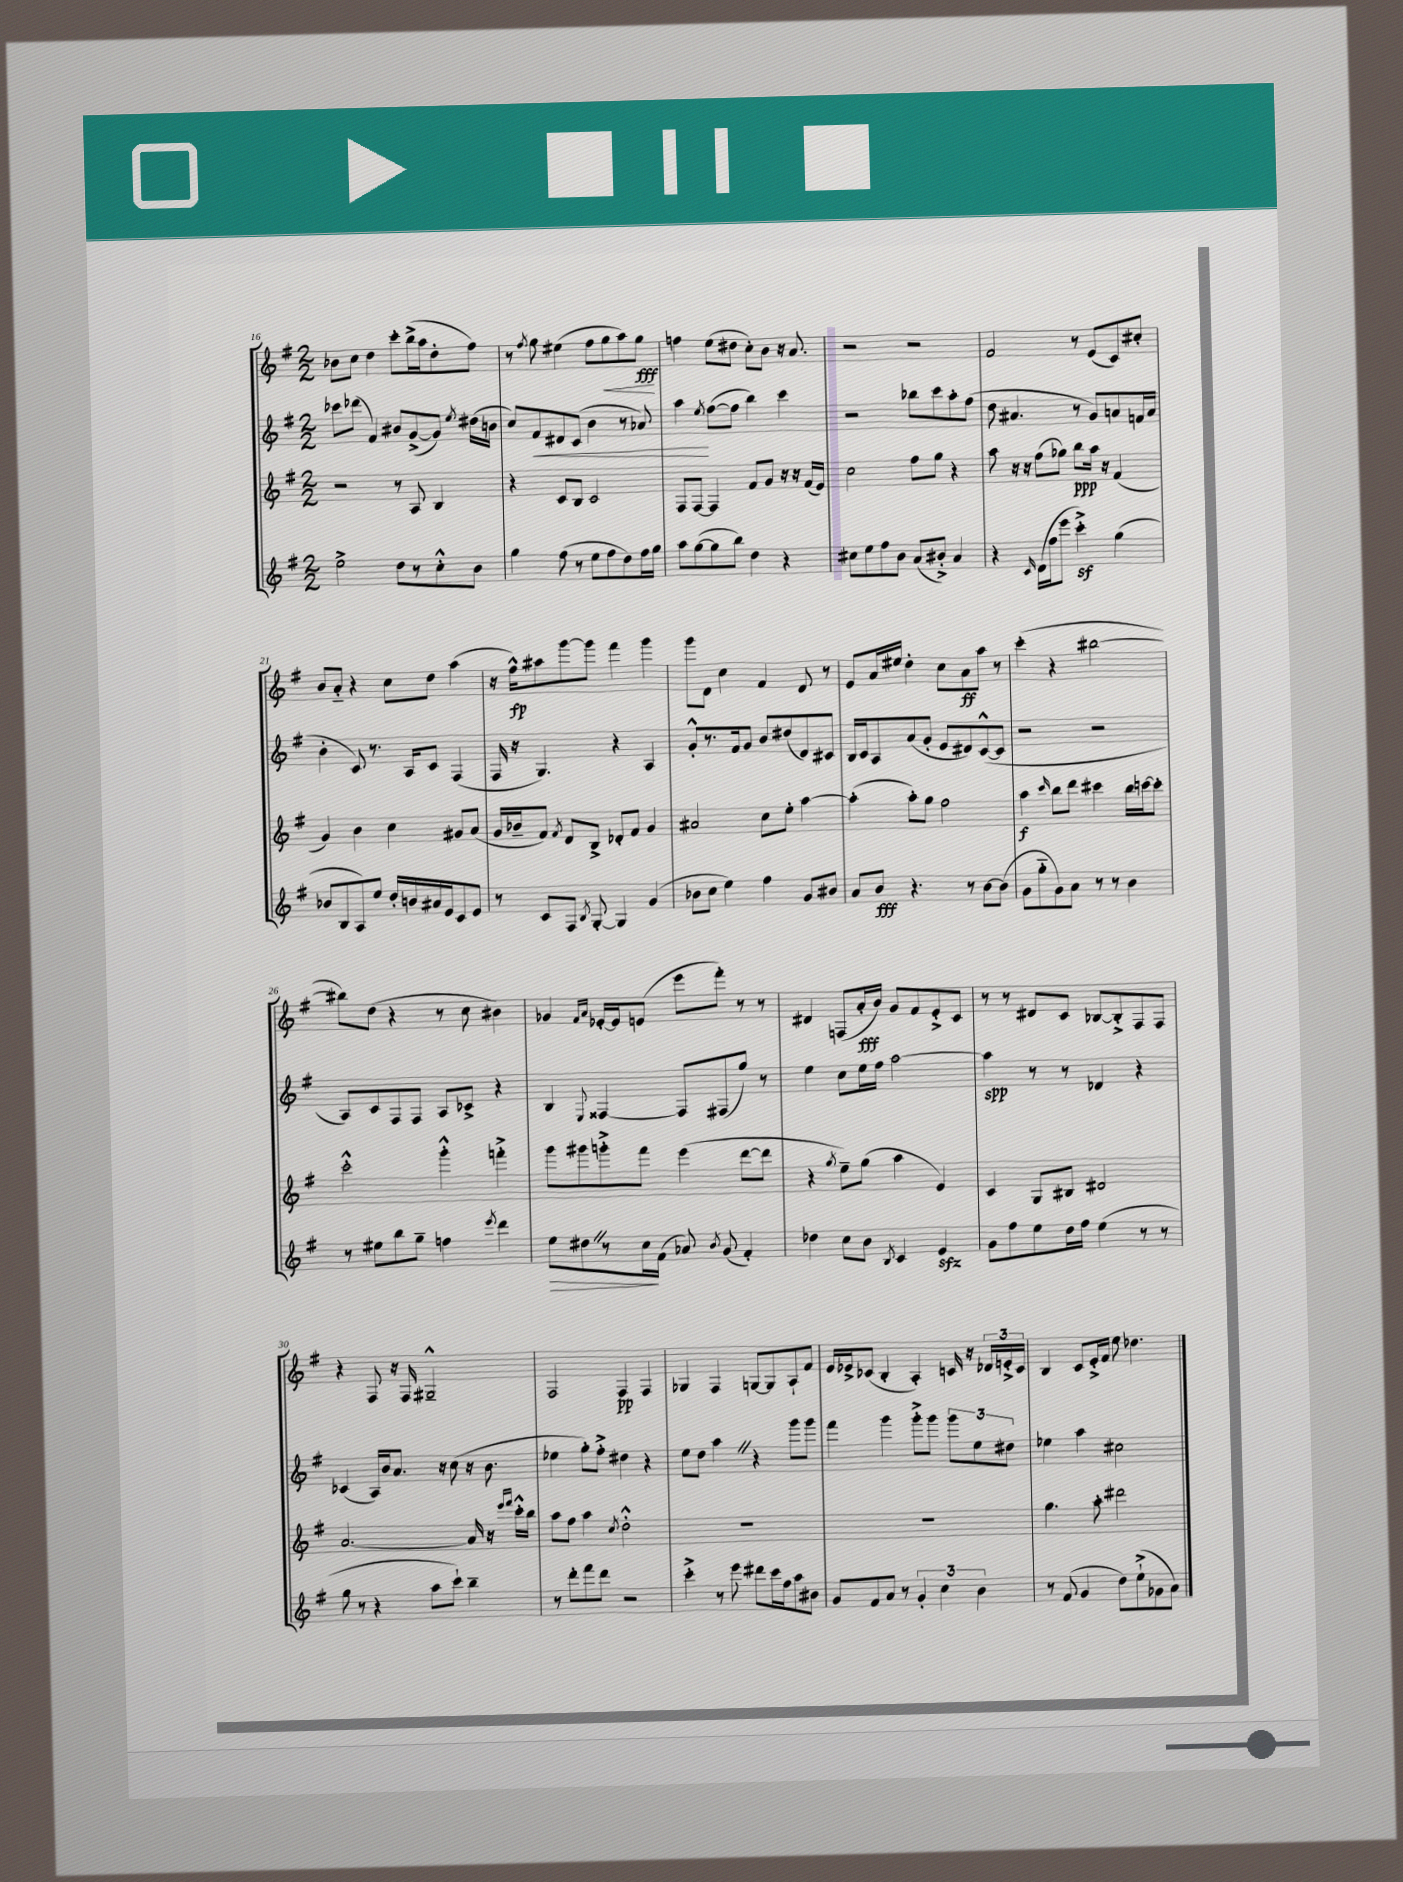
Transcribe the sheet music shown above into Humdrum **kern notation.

**kern	**dynam	**kern	**dynam	**kern	**dynam	**kern	**dynam
*part4	*part4	*part3	*part3	*part2	*part2	*part1	*part1
*staff4	*staff4	*staff3	*staff3	*staff2	*staff2	*staff1	*staff1
*clefG2	*	*clefG2	*	*clefG2	*	*clefG2	*
*k[f#]	*	*k[f#]	*	*k[f#]	*	*k[f#]	*
*M2/2	*	*M2/2	*	*M2/2	*	*M2/2	*
=16	=16	=16	=16	=16	=16	=16	=16
2ee^\	.	2r	.	8ccc-X\L	.	8b-X\L	.
.	.	.	.	(8ddd-X\J	.	8cc\J	.
.	.	.	.	4f#/)	.	4dd\	.
8dd\L	.	8r	.	8b#X/L	.	8ccc'\L	.
8r	.	8A/	.	([8g^/	.	(16bb^\L	.
.	.	.	.	.	.	16aa\J	.
8cc'^^\	.	4B/	.	8g/J])	.	8dd'\	.
.	.	.	.	8qee/	.	.	.
8b\J	.	.	.	(16dd#X\LL	.	8ff#\J)	.
.	.	.	.	16bn\JJ	.	.	.
=17	=17	=17	=17	=17	=17	=17	=17
4gg\	.	4r	.	8cc/L)	.	8r	.
.	.	.	.	.	.	8qff#/	.
!	!	!	!	!	!LO:HP:b	!	!
.	.	.	.	8f#/	<	8gg\	.
(8ff#\	.	8c/L	.	8d#X/	.	(4ee#X\	.
8r	.	8B/J	.	(8c/J	.	.	.
8ee\L	.	2c/	.	4b\	.	8ff#\L	.
!	!	!	!	!	!	!	!LO:HP:b
8ff#\	.	.	.	.	.	8gg\	<
8dd\)	.	.	.	8r	.	8aa\)	.
16ff#\L	.	.	.	8a-X/)	.	8gg\J	fff
16gg\JJ	.	.	.	.	.	.	.
.	.	.	.	.	.	.	[
=18	=18	=18	=18	=18	=18	=18	=18
8aa\L	.	8F#/L	.	4aa\	.	4ffn\	.
([8gg\	.	[8F#/J	.	.	.	.	.
.	.	.	.	8qee/	.	.	.
8gg\]	.	4F#/]	.	([8ff#\L	[	(8ee\L	.
8bb\J)	.	.	.	8ff#\J]	.	8dd#X\J	.
4dd\	.	8f#/L	.	4bb\)	.	8cc'\L)	.
.	.	8g/J	.	.	.	8b\J	.
4r	.	16r	.	4ccc\	.	16r	.
.	.	16r	.	.	.	8.a/	.
.	.	(16f#/LL	.	.	.	.	.
.	.	16e/JJ)	.	.	.	.	.
=19	=19	=19	=19	=19	=19	=19	=19
8cc#X\L	.	2cc\	.	2r	.	2r	.
8ee\	.	.	.	.	.	.	.
8ff#\	.	.	.	.	.	.	.
8b\J	.	.	.	.	.	.	.
(8a/L	.	8ff#\L	.	8bb-X\L	.	2r	.
8b#X'^/J)	.	8gg\J	.	8ccc\	.	.	.
4a/	.	4r	.	8aa'\	.	.	.
.	.	.	.	(8ff#\J	.	.	.
=20	=20	=20	=20	=20	=20	=20	=20
4r	.	8aa\	.	8dd\	.	2f#/	.
.	.	16r	.	4.a#X/	.	.	.
.	.	16r	.	.	.	.	.
16qqc/	.	.	.	.	.	.	.
(16d\LL	.	(8ff#\L	.	.	.	.	.
16ff#\J	.	.	.	.	.	.	.
8eee\J	.	8gg-X\J)	.	.	.	.	.
4cccz'^\)	.	8bb\L	ppp	8r	.	8r	.
.	.	16aa\Jk	.	8g/L)	.	(8e/L	.
.	.	16r	.	.	.	.	.
(4gg\	.	(4f#/	.	8an/	.	8c/)	.
.	.	.	.	16fn/L	.	8cc#X'/J	.
.	.	.	.	(16a/JJ	.	.	.
!!LO:LB:g=z
=21	=21	=21	=21	=21	=21	=21	=21
8b-X/L	.	4g/)	.	4b'\	.	8b/L	.
8B/	.	.	.	.	.	8a/J	.
8A/)	.	4b\	.	8c/)	.	4r	.
8ee/J	.	.	.	8.r	.	.	.
16dd'/LL	.	4cc\	.	.	.	8cc\L	.
16bn/	.	.	.	16A/KL	.	.	.
16a#X/	.	.	.	8c/J	.	8dd\J	.
16e/J	.	.	.	.	.	.	.
8c/	.	8g#X/L	.	(4F#/	.	(4aa\	.
8e/J	.	(8a/J	.	.	.	.	.
=22	=22	=22	=22	=22	=22	=22	=22
8r	.	16g/LL	.	16F#/	.	16r	.
.	.	16b-X~/J	.	16r	.	16ff#^^\KL)	fp
8c/L	.	8f#/J)	.	4.G/)	.	8aa#X\	.
.	.	8qf#/	.	.	.	.	.
8F#/J	.	8d/L	.	.	.	[8ggg\	.
8qB/	.	.	.	.	.	.	.
[8G'/	.	8B^/J	.	.	.	8ggg\J]	.
4G/]	.	8d-X'/L	.	4r	.	4fff#\	.
.	.	8f#/J	.	.	.	.	.
(4g/	.	4g/	.	4A/	.	4ggg\	.
=23	=23	=23	=23	=23	=23	=23	=23
8b-X\L	.	2a#X/	.	8g'^^/L	.	8ggg\L	.
8cc\J	.	.	.	8.r	.	8d\J	.
4ee\)	.	.	.	.	.	4cc\	.
.	.	.	.	16f#/k	.	.	.
.	.	.	.	8g/J	.	.	.
4ff#\	.	8cc\L	.	8b/L	.	4f#/	.
.	.	8ee'\J	.	(8dd#X/	.	.	.
8g/L	.	[4aa\	.	8d/)	.	8d/	.
8b#X/J	.	.	.	8c#X/J	.	8r	.
=24	=24	=24	=24	=24	=24	=24	=24
8a/L	.	(4aa'\]	.	16B/LL	.	8e/L	.
.	.	.	.	16c/J	.	.	.
8b/J	fff	.	.	8A/	.	16a/L	.
.	.	.	.	.	.	16ee#X/JJ	.
4.r	.	8aa'\L)	.	(8a/	.	4dd'\	.
.	.	8gg\J	.	8g'/J	.	.	.
.	.	2ff#\	.	8e/L	.	8cc\L	.
8r	.	.	.	8d#X/)	.	8a\	ff
[8b\L	.	.	.	([8c^^/	.	8aa\J	.
(8b\J]	.	.	.	8c/J]	.	8r	.
=25	=25	=25	=25	=25	=25	=25	=25
8g\L	.	4aa\	f	2r	.	(4ccc'\	.
8gg\	.	.	.	.	.	.	.
.	.	16qqccc/	.	.	.	.	.
8g\)	.	8bb\L	.	.	.	4r	.
8a\J	.	8ddd\J	.	.	.	.	.
8r	.	4ccc#X\	.	2r	.	[2bb#X\	.
8r	.	.	.	.	.	.	.
4b\	.	16bb\LL	.	.	.	.	.
.	.	[16cccn\J	.	.	.	.	.
.	.	8ccc'\J]	.	.	.	.	.
!!LO:LB:g=z
=26	=26	=26	=26	=26	=26	=26	=26
8r	.	2ccc'^^\	.	8A/L)	.	8bb#X\L])	.
8ee#X\L	.	.	.	8c/	.	(8dd\J	.
8bb\	.	.	.	8F#/	.	4r	.
8gg~\J	.	.	.	8F#/J	.	.	.
4ffn\	.	4ggg'^^\	.	8A/L	.	8r	.
.	.	.	.	8c-X^/J	.	8cc\	.
8qeee/	.	.	.	.	.	.	.
4ddd\	.	4fffn'^\	.	4r	.	4b#X\)	.
=27	=27	=27	=27	=27	=27	=27	=27
!	!LO:HP:b	!	!	!	!	!	!
8ee\L	>	8ggg\L	.	4B/	.	4g-X/	.
8dd#XZ\	.	8ggg#X\	.	.	.	.	.
.	.	.	.	.	.	16qqf#/LL	.
.	.	.	.	8qqE/	.	16qqa/JJ	.
8r	.	8gggn'^\	.	[4F##X/	.	[16e-X'/LL	.
.	.	.	.	.	.	16e-/J]	.
16cc\L	.	8fff#\J	.	.	.	(8en/J	.
(16f#\JJ	]	.	.	.	.	.	.
8a-X/)	.	(4eee\	.	8F##/L]	.	8eee\L	.
8qb/	.	.	.	.	.	.	.
(8g/	.	.	.	(8F#X/	.	8fff#'\J)	.
4f#'/)	.	[8ddd\L	.	8gg/J)	.	8r	.
.	.	8ddd\J]	.	8r	.	8r	.
=28	=28	=28	=28	=28	=28	=28	=28
4dd-X\	.	4r	.	4ee\	.	4d#X/	.
.	.	8qgg/	.	.	.	.	.
8cc\L	.	8ee~\L)	.	8cc\L	.	(8Fn/L	.
8b\J	.	(8gg\J	.	16ee\L	.	16a'/L	fff
.	.	.	.	16ff#\JJ	.	16b/JJ)	.
8qB/	.	.	.	.	.	.	.
4c/	.	4aa\	.	[2aa\	.	8g/L	.
.	.	.	.	.	.	8f#/	.
4ezz/	.	4e/)	.	.	.	8e'^/	.
.	.	.	.	.	.	8c/J	.
=29	=29	=29	=29	=29	=29	=29	=29
8g\L	.	4c/	.	4aa\]	spp	8r	.
8ff#\	.	.	.	.	.	8r	.
8ee\	.	8G/L	.	8r	.	8d#X/L	.
16dd\L	.	8B#X/J	.	8r	.	8c/J	.
16ff#\JJ	.	.	.	.	.	.	.
(4ee\	.	2d#X/	.	4d-X/	.	[8B-X/L	.
.	.	.	.	.	.	8B-'^/]	.
8r	.	.	.	4r	.	8F#/	.
8r	.	.	.	.	.	8F#/J	.
!!LO:LB:g=z
=30	=30	=30	=30	=30	=30	=30	=30
8gg\	.	[2.a/	.	(4c-X/	.	4r	.
8r	.	.	.	.	.	.	.
4r	.	.	.	16A/LL)	.	8F#/	.
.	.	.	.	16b/J	.	.	.
.	.	.	.	8.a/J	.	16r	.
.	.	.	.	.	.	16F#/	.
8aa\L	.	.	.	.	.	2G#X~^^/	.
.	.	.	.	16r	.	.	.
8ccc`\J)	.	.	.	(8cc\	.	.	.
4bb~\	.	16a/]	.	16r	.	.	.
.	.	16r	.	8.b\	.	.	.
.	.	16qqeee/LL	.	.	.	.	.
.	.	16qqfff#/JJ	.	.	.	.	.
.	.	16ccc'^^\LL	.	.	.	.	.
.	.	16bb\JJ	.	.	.	.	.
=31	=31	=31	=31	=31	=31	=31	=31
8r	.	8aa\L	.	4ee-X\	.	2F#/	.
8ddd'\L	.	8ff#\J	.	.	.	.	.
8fff#\	.	4aa\	.	8gg'\L)	.	.	.
8ddd\J	.	.	.	8ff#'^\J	.	.	.
.	.	8qcc/	.	.	.	.	.
2r	.	2dd'^^\	.	4dd#X\	.	4F#/	pp
.	.	.	.	4r	.	4F#/	.
=32	=32	=32	=32	=32	=32	=32	=32
4ccc'^\	.	1r	.	8ee\L	.	4G-X/	.
.	.	.	.	8dd\J	.	.	.
8r	.	.	.	4aaZ\	.	4F#/	.
8eee\	.	.	.	.	.	.	.
8ddd#X\L	.	.	.	4r	.	[8Gn/L	.
16ccc\L	.	.	.	.	.	8G/]	.
16ff#\J	.	.	.	.	.	.	.
8aa\	.	.	.	8ggg\L	.	8A`/	.
8b#X\J	.	.	.	8ggg\J	.	8f#/J	.
=33	=33	=33	=33	=33	=33	=33	=33
8g/L	.	1r	.	4fff#\	.	16e/LL	.
.	.	.	.	.	.	16e-X^/J	.
8f#/	.	.	.	.	.	(8c-X/J	.
8a/J	.	.	.	4ggg\	.	4B'/	.
8r	.	.	.	.	.	.	.
6g'/	.	.	.	8ggg'^\L	.	4A'/)	.
.	.	.	.	8ggg\J	.	.	.
6cc\	.	.	.	.	.	.	.
.	.	.	.	12ggg\L	.	16cn/	.
.	.	.	.	.	.	16r	.
6b\	.	.	.	12ee\	.	.	.
.	.	.	.	.	.	24d-X/LL	.
.	.	.	.	12dd#X\J	.	24en'^/	.
.	.	.	.	.	.	24c/JJ	.
=34	=34	=34	=34	=34	=34	=34	=34
8r	.	4.gg\	.	4ee-X\	.	4B/	.
(8f#/	.	.	.	.	.	.	.
4g/	.	.	.	4aa\	.	8c/L	.
.	.	8aa'\	.	.	.	16e'^/L	.
.	.	.	.	.	.	16f#/JJ	.
8dd\L)	.	2ddd#X\	.	2cc#X\	.	8ee\	.
(8ee`^\	.	.	.	.	.	4.dd-X\	.
8g-X\	.	.	.	.	.	.	.
8a\J)	.	.	.	.	.	.	.
==	==	==	==	==	==	==	==
*-	*-	*-	*-	*-	*-	*-	*-
